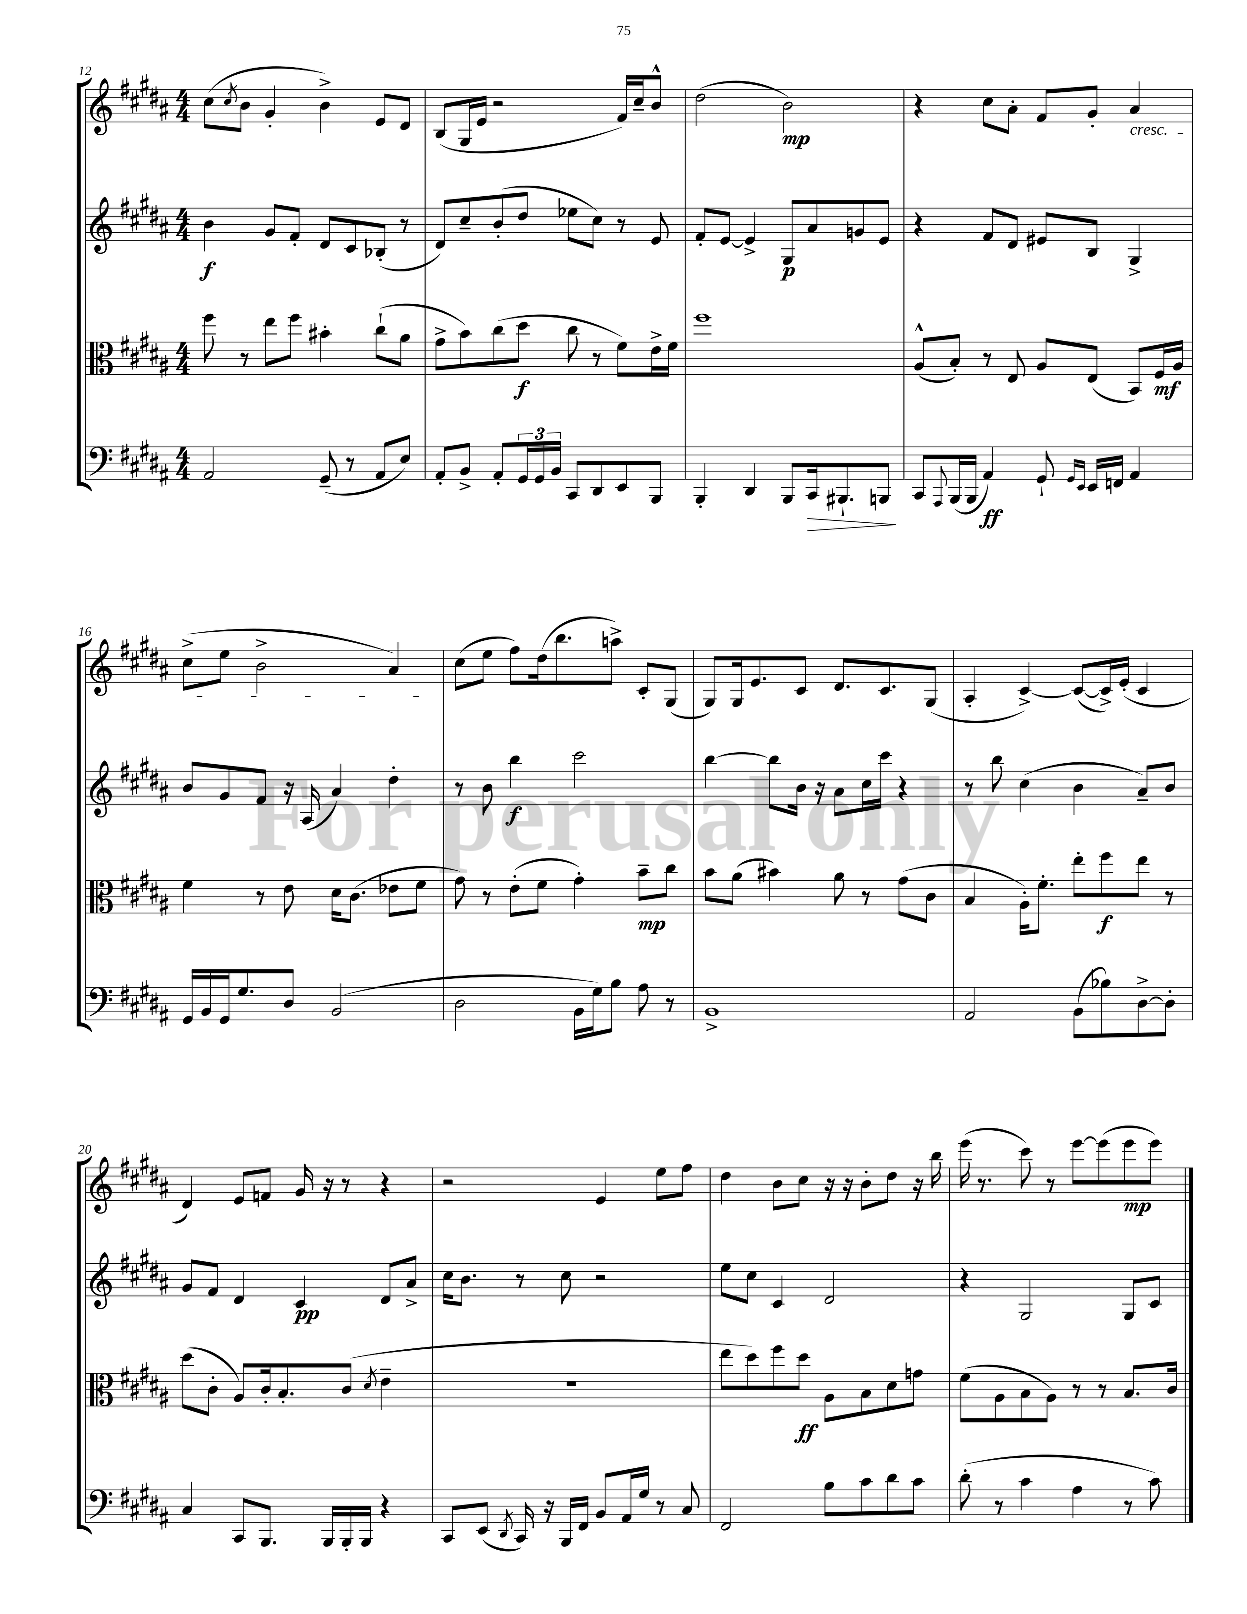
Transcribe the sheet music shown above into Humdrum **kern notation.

**kern	**dynam	**kern	**dynam	**kern	**dynam	**kern	**dynam
*part4	*part4	*part3	*part3	*part2	*part2	*part1	*part1
*staff4	*staff4	*staff3	*staff3	*staff2	*staff2	*staff1	*staff1
*clefF4	*	*clefC3	*	*clefG2	*	*clefG2	*
*k[f#c#g#d#a#]	*	*k[f#c#g#d#a#]	*	*k[f#c#g#d#a#]	*	*k[f#c#g#d#a#]	*
*M4/4	*	*M4/4	*	*M4/4	*	*M4/4	*
=12	=12	=12	=12	=12	=12	=12	=12
2AA#/	.	8ff#\	.	4b\	f	(8cc#\L	.
.	.	.	.	.	.	8qcc#/	.
.	.	8r	.	.	.	8b\J	.
.	.	8ee\L	.	8g#/L	.	4g#'/	.
.	.	8ff#\J	.	8f#'/J	.	.	.
(8GG#~/	.	4b#X'\	.	8d#/L	.	4b^\)	.
8r	.	.	.	8c#/	.	.	.
8AA#/L	.	(8cc#`\L	.	(8B-X'/J	.	8e/L	.
8E/J)	.	8a#\J	.	8r	.	8d#/J	.
=13	=13	=13	=13	=13	=13	=13	=13
8AA#'/L	.	8g#^\L	.	8d#/L)	.	(8B/L	.
8BB^/J	.	8b\)	.	8cc#~/	.	16G#/L	.
.	.	.	.	.	.	16e/JJ	.
8AA#'/L	.	(8cc#\	.	(8b'/	.	2r	.
24GG#/L	.	8dd#\J	f	8dd#/J	.	.	.
24GG#/	.	.	.	.	.	.	.
24BB/JJ	.	.	.	.	.	.	.
8CC#/L	.	8cc#\	.	8ee-X\L	.	.	.
8DD#/	.	8r	.	8cc#\J)	.	.	.
8EE/	.	8f#\L)	.	8r	.	16f#/LL)	.
.	.	.	.	.	.	16cc#~/J	.
8BBB/J	.	16e^\L	.	8e/	.	8b^^/J	.
.	.	16f#\JJ	.	.	.	.	.
=14	=14	=14	=14	=14	=14	=14	=14
4BBB'/	.	1ff#	.	8f#'/L	.	(2dd#\	.
.	.	.	.	[8e/J	.	.	.
4DD#/	.	.	.	4e^/]	.	.	.
8BBB/L	.	.	.	8G#/L	p	2b\)	mp
!	!LO:HP:b	!	!	!	!	!	!
16CC#/k	>	.	.	8a#/	.	.	.
8.BBB#X`/	.	.	.	.	.	.	.
.	.	.	.	8gn/	.	.	.
8BBBn/J	.	.	.	8e/J	.	.	.
.	]	.	.	.	.	.	.
=15	=15	=15	=15	=15	=15	=15	=15
8CC#/L	.	(8A#^^/L	.	4r	.	4r	.
8qqAAA#/	.	.	.	.	.	.	.
(16BBB/L	.	8B'/J)	.	.	.	.	.
16BBB/JJ	.	.	.	.	.	.	.
4AA#/)	ff	8r	.	8f#/L	.	8cc#\L	.
.	.	8E/	.	8d#/J	.	8a#'\J	.
8GG#`/	.	8A#/L	.	8e#X/L	.	8f#/L	.
16qqGG#/LL	.	.	.	.	.	.	.
16qqEE/JJ	.	.	.	.	.	.	.
16EE/LL	.	(8E/J	.	8B/J	.	8g#'/J	.
16FFn/JJ	.	.	.	.	.	.	.
!	!	!	!	!	!	!LO:TX:b:i:t=cresc.	!
4AA#/	.	8BB/L)	.	4G#^/	.	4a#/	.
.	.	16F#/L	mf	.	.	.	.
.	.	16A#/JJ	.	.	.	.	.
!!LO:LB:g=z
=16	=16	=16	=16	=16	=16	=16	=16
16GG#/LL	.	4f#\	.	8b/L	.	(8cc#^\L	.
16BB/	.	.	.	.	.	.	.
16GG#/J	.	.	.	8g#/	.	8ee\J	.
8.G#/	.	.	.	.	.	.	.
.	.	8r	.	8f#/J	.	2b^\	.
8D#/J	.	8e\	.	16r	.	.	.
.	.	.	.	(16A#/	.	.	.
(2BB/	.	16d#\KL	.	4a#/)	.	.	.
.	.	(8.c#\J	.	.	.	.	.
.	.	8e-X\L	.	4dd#'\	.	4a#/)	.
.	.	8f#\J	.	.	.	.	.
=17	=17	=17	=17	=17	=17	=17	=17
2D#\	.	8g#\)	.	8r	.	(8cc#\L	.
.	.	8r	.	8b\	.	8ee\J	.
.	.	(8e'\L	.	4bb\	f	8ff#\L)	.
.	.	8f#\J	.	.	.	(16dd#\k	.
.	.	.	.	.	.	8.bb\	.
16BB\LL	.	4g#'\)	.	2ccc#\	.	.	.
16G#\J)	.	.	.	.	.	.	.
8B\J	.	.	.	.	.	8aan^\J)	.
8A#\	.	8b~\L	mp	.	.	8c#'/L	.
8r	.	8cc#\J	.	.	.	(8G#/J	.
=18	=18	=18	=18	=18	=18	=18	=18
1BB^	.	8b\L	.	[4bb\	.	8G#/L)	.
.	.	(8a#\J	.	.	.	16G#/k	.
.	.	.	.	.	.	8.e/	.
.	.	4b#X\)	.	8bb\L]	.	.	.
.	.	.	.	16b\Jk	.	8c#/J	.
.	.	.	.	16r	.	.	.
.	.	8a#\	.	8a#\L	.	8.d#/L	.
.	.	8r	.	16cc#\L	.	.	.
.	.	.	.	16ccc#\JJ	.	8.c#/	.
.	.	(8g#\L	.	4r	.	.	.
.	.	8c#\J	.	.	.	(8G#/J	.
=19	=19	=19	=19	=19	=19	=19	=19
2AA#/	.	4B/	.	8r	.	4A#'/	.
.	.	.	.	8bb\	.	.	.
.	.	16A#'\KL)	.	(4cc#\	.	[4c#^/)	.
.	.	8.f#'\J	.	.	.	.	.
(8BB\L	.	8ee'\L	.	4b\	.	(8c#/L_	.
8B-X\)	.	8ff#\	f	.	.	16c#^/L])	.
.	.	.	.	.	.	(16e'/JJ	.
[8D#^\	.	8ee\J	.	8a#~/L)	.	4c#/	.
8D#'\J]	.	8r	.	8b/J	.	.	.
!!LO:LB:g=z
=20	=20	=20	=20	=20	=20	=20	=20
4C#/	.	(8dd#\L	.	8g#/L	.	4d#/)	.
.	.	8c#'\J	.	8f#/J	.	.	.
8CC#/L	.	8A#/L)	.	4d#/	.	8e/L	.
8.BBB/J	.	16c#'/k	.	.	.	8fn/J	.
.	.	8.B'/	.	.	.	.	.
.	.	.	.	4c#/	pp	16g#/	.
16BBB/LL	.	.	.	.	.	16r	.
16BBB'/	.	(8c#/J	.	.	.	8r	.
16BBB/JJ	.	.	.	.	.	.	.
.	.	8qd#/	.	.	.	.	.
4r	.	4e~\	.	8d#/L	.	4r	.
.	.	.	.	8a#^/J	.	.	.
=21	=21	=21	=21	=21	=21	=21	=21
8CC#/L	.	1r	.	16cc#\KL	.	2r	.
.	.	.	.	8.b\J	.	.	.
(8EE/J	.	.	.	.	.	.	.
8qDD#/	.	.	.	.	.	.	.
16CC#/)	.	.	.	8r	.	.	.
16r	.	.	.	.	.	.	.
16BBB/LL	.	.	.	8cc#\	.	.	.
16FF#/JJ	.	.	.	.	.	.	.
8BB/L	.	.	.	2r	.	4e/	.
16AA#/L	.	.	.	.	.	.	.
16G#/JJ	.	.	.	.	.	.	.
8r	.	.	.	.	.	8ee\L	.
8C#/	.	.	.	.	.	8ff#\J	.
=22	=22	=22	=22	=22	=22	=22	=22
2FF#/	.	8ee\L	.	8ee\L	.	4dd#\	.
.	.	8dd#\)	.	8cc#\J	.	.	.
.	.	8ff#\	.	4c#/	.	8b\L	.
.	.	8dd#\J	ff	.	.	8cc#\J	.
8B\L	.	8A#\L	.	2d#/	.	16r	.
.	.	.	.	.	.	16r	.
8c#\	.	8B\	.	.	.	8b'\L	.
8d#\	.	8d#\	.	.	.	8dd#\J	.
8c#\J	.	8gn\J	.	.	.	16r	.
.	.	.	.	.	.	16bb\	.
=23	=23	=23	=23	=23	=23	=23	=23
(8d#'\	.	(8f#\L	.	4r	.	(16eee\	.
.	.	.	.	.	.	8.r	.
8r	.	8A#\	.	.	.	.	.
4c#\	.	8B\	.	2G#/	.	8ccc#\)	.
.	.	8A#\J)	.	.	.	8r	.
4A#\	.	8r	.	.	.	[8eee\L	.
.	.	8r	.	.	.	(8eee\]	.
8r	.	8.B/L	.	8G#/L	.	8eee\	mp
8c#\)	.	.	.	8c#/J	.	8eee\J)	.
.	.	16c#/Jk	.	.	.	.	.
==	==	==	==	==	==	==	==
*-	*-	*-	*-	*-	*-	*-	*-
